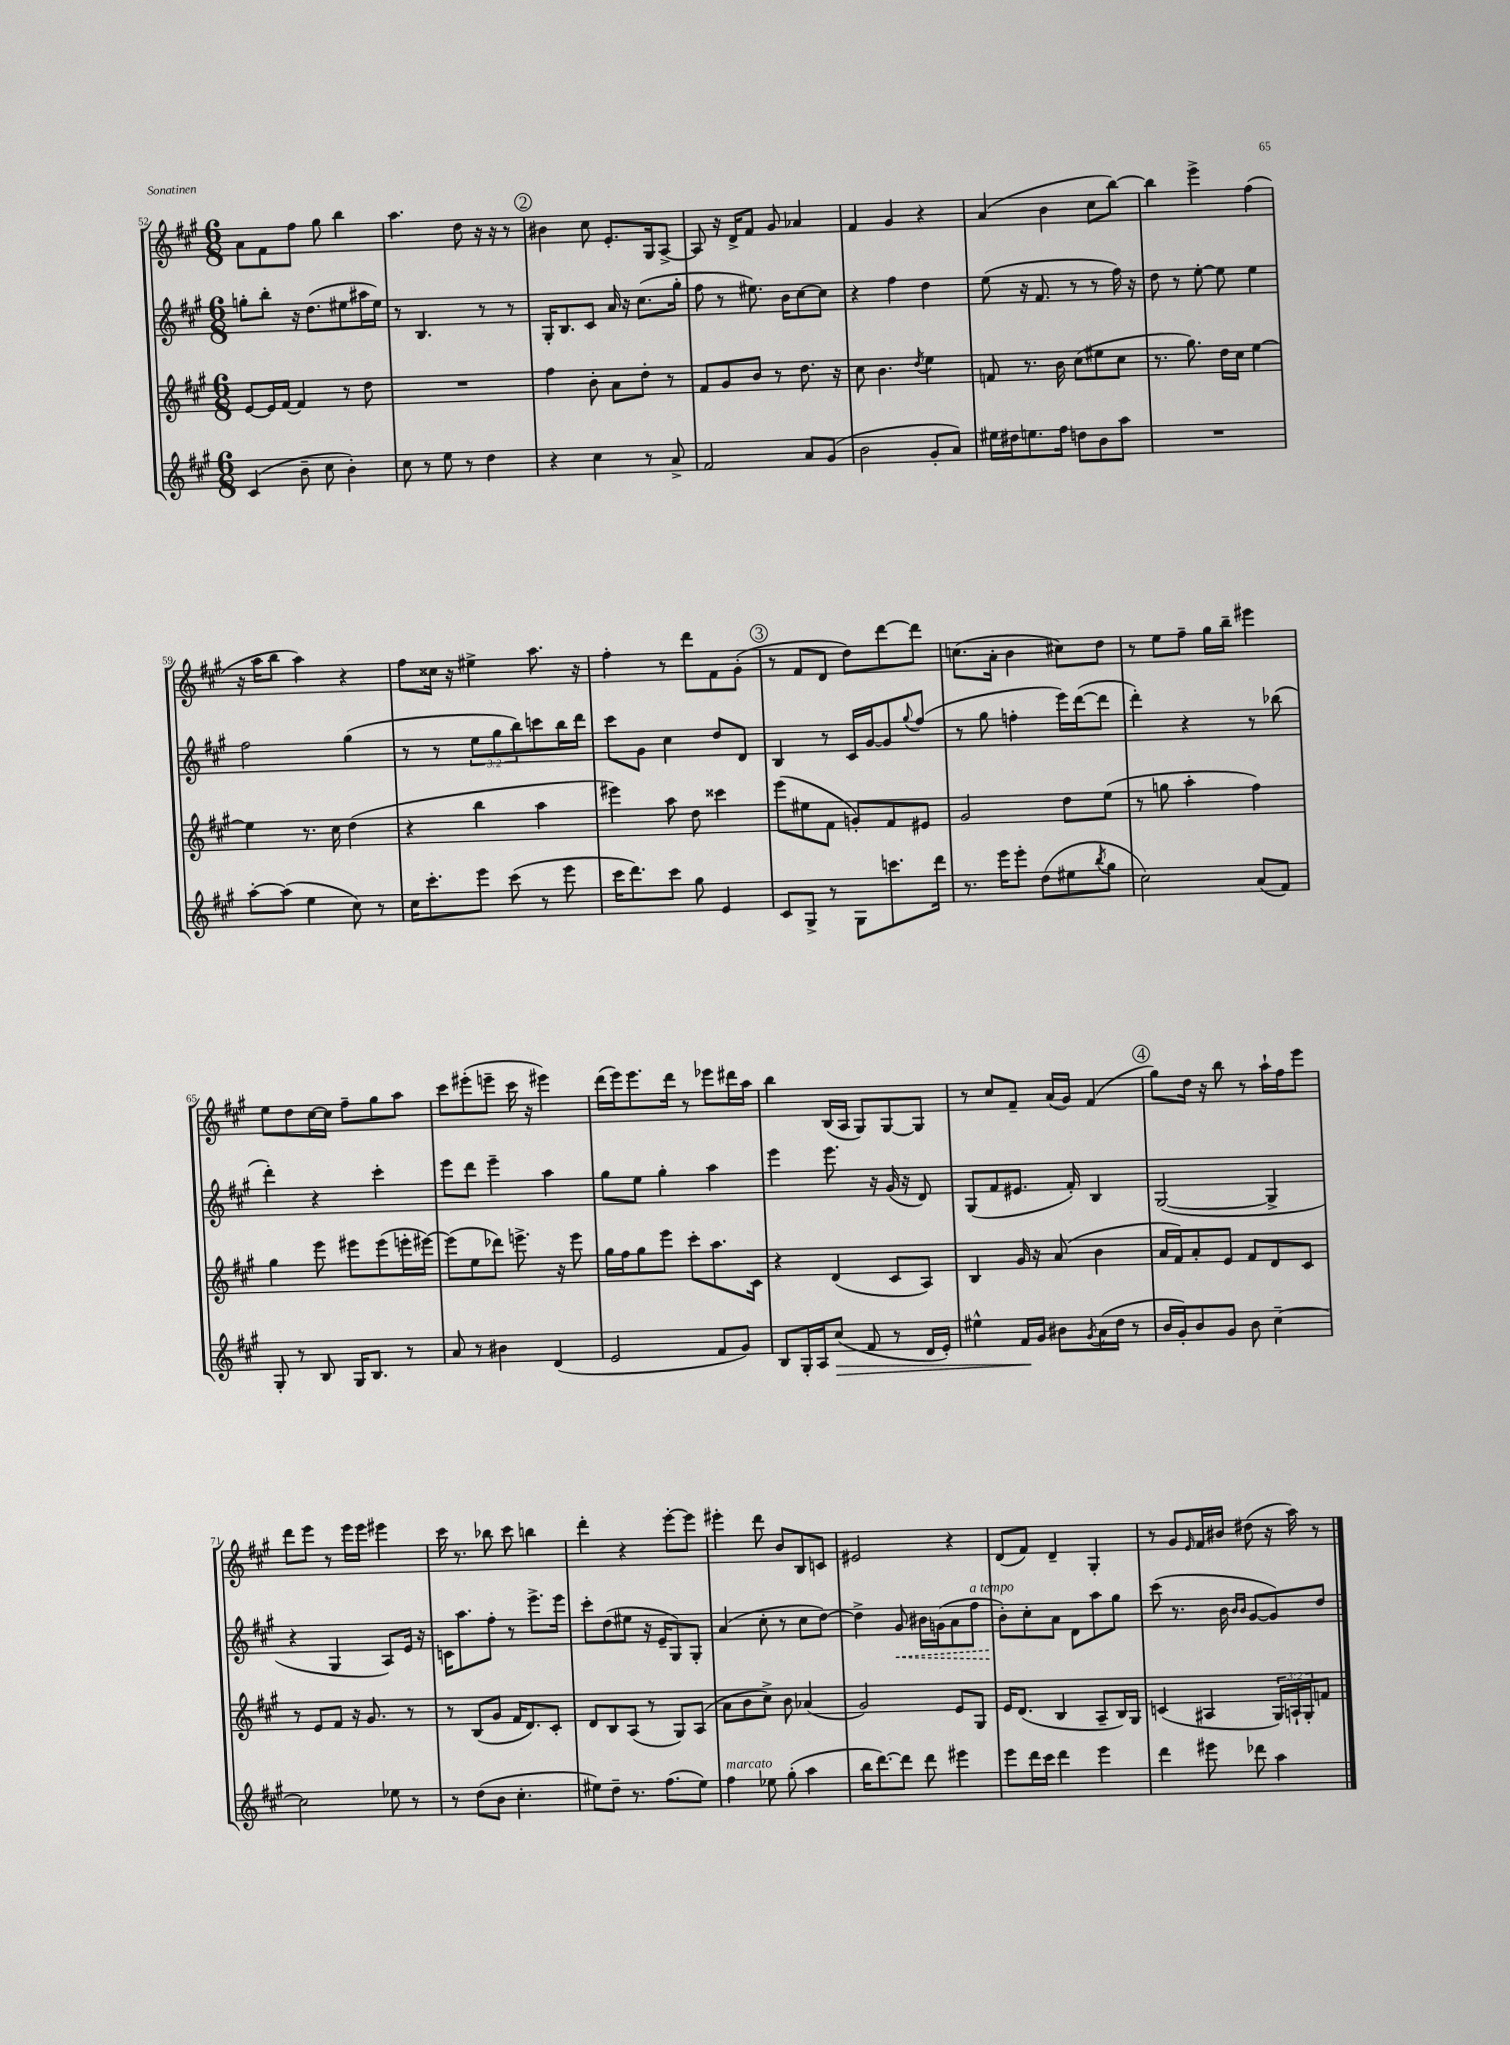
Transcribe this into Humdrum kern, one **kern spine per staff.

**kern	**dynam	**kern	**kern	**dynam	**kern
*part4	*part4	*part3	*part2	*part2	*part1
*staff4	*staff4	*staff3	*staff2	*staff2	*staff1
*clefG2	*	*clefG2	*clefG2	*	*clefG2
*k[f#c#g#]	*	*k[f#c#g#]	*k[f#c#g#]	*	*k[f#c#g#]
*M6/8	*	*M6/8	*M6/8	*	*M6/8
=52	=52	=52	=52	=52	=52
(4c#/	.	[8e/L	8ggn'\L	.	8a\L
.	.	16e/L]	8bb'\J	.	8f#\
.	.	[16f#/JJ	.	.	.
8b~\	.	4f#/]	16r	.	8ff#\J
.	.	.	(8.dd\L	.	.
8cc#\	.	.	.	.	8gg#\
4b'\)	.	8r	8ee#X\	.	4bb\
.	.	8dd\	16aa#X\L	.	.
.	.	.	16ee#\JJ)	.	.
=53	=53	=53	=53	=53	=53
8cc#\	.	2.r	8r	.	4.aa\
8r	.	.	4.B/	.	.
8ee\	.	.	.	.	.
8r	.	.	.	.	8dd\
4dd\	.	.	8r	.	16r
.	.	.	.	.	16r
.	.	.	8r	.	8r
!!LO:REH:place=s1:t=2
=54	=54	=54	=54	=54	=54
4r	.	4ff#\	16G#'/KL	.	4b#X\
.	.	.	8.B/	.	.
4cc#\	.	8b'\	8c#/J	.	8cc#\
.	.	8a\L	16a/	.	8.e'/L
.	.	.	16r	.	.
8r	.	8dd'\J	(8.cc#\L	.	.
.	.	.	.	.	16G#/k
8a^/	.	8r	.	.	[8A^/J
.	.	.	16gg#'\Jk	.	.
=55	=55	=55	=55	=55	=55
2f#/	.	8f#/L	8ff#\	.	8A/]
.	.	8g#/	8r	.	16r
.	.	.	.	.	16d^/KL
.	.	8b/J	8.ee#X\)	.	8f#/J
.	.	8r	.	.	8g#/
.	.	.	16b\KL	.	.
8a/L	.	8.dd\	[8cc#\	.	4a-X/
(8g#/J	.	.	8cc#\J]	.	.
.	.	16r	.	.	.
=56	=56	=56	=56	=56	=56
2b\	.	8cc#\	4r	.	4f#/
.	.	4.b\	.	.	.
.	.	.	4ff#\	.	4g#/
.	.	8qdd/	.	.	.
8g#'/L	.	4ee\	4dd\	.	4r
8a/J)	.	.	.	.	.
=57	=57	=57	=57	=57	=57
16ee#X\LL	.	8fn/	(8ee\	.	(4a/
16dd#X\J	.	.	.	.	.
8.een\	.	8.r	16r	.	.
.	.	.	8.f#/	.	.
.	.	.	.	.	4b\
16ff#\Jk	.	16b\	.	.	.
8ddn\L	.	(8cc#\L	8r	.	.
8b\	.	8ee#X\	8r	.	8cc#\L
8aa\J	.	8cc#\J	16ff#\)	.	[8bb\J)
.	.	.	16r	.	.
=58	=58	=58	=58	=58	=58
2.r	.	8.r	8dd\	.	4bb\]
.	.	.	8r	.	.
.	.	8.gg#\)	.	.	.
.	.	.	[8ee'\	.	4eee^\
.	.	16dd\LL	8ee\]	.	.
.	.	16cc#\JJ	.	.	.
.	.	[4ee\	4ee\	.	(4ff#\
!!LO:LB:g=z
=59	=59	=59	=59	=59	=59
[8aa'\L	.	4ee\]	2ff#\	.	16r
.	.	.	.	.	16aa\KL
(8aa\J]	.	.	.	.	8bb\J
4ee\	.	8.r	.	.	4aa\)
.	.	16cc#\	.	.	.
8cc#\)	.	(4dd\	(4gg#\	.	4r
8r	.	.	.	.	.
=60	=60	=60	=60	=60	=60
16cc#\KL	.	4r	8r	.	8ff#\L
8.ccc#'\	.	.	.	.	.
.	.	.	8r	.	16cc##X\Jk
.	.	.	.	.	16r
8eee\J	.	4bb\	12ee\L	.	4ee#X^\
.	.	.	12gg#\	.	.
(8ccc#\	.	.	.	.	.
.	.	.	12bb\)	.	.
8r	.	4aa\	8cccn\	.	8.aa\
8eee\	.	.	16bb\L	.	.
.	.	.	16ddd\JJ	.	16r
=61	=61	=61	=61	=61	=61
16ccc#\KL	.	4eee#X\)	8ccc#\L	.	4ff#'\
8.ddd\)	.	.	.	.	.
.	.	.	8g#\J	.	.
8ccc#\J	.	8aa\	4cc#\	.	8r
8gg#\	.	8dd\	.	.	8ddd\L
4e/	.	4ccc##X\	8dd/L	.	8f#\
.	.	.	8d/J	.	(8g#'\J
!!LO:REH:place=s1:t=3
=62	=62	=62	=62	=62	=62
8c#/L	.	(8eee\L	4B/	.	8r
8G#^/J	.	8ee#X\	.	.	8f#/L
8r	.	8f#\J	8r	.	8d/J
8G#\L	.	8gn'/L)	16c#/LL	.	8dd\L)
.	.	.	[16g#/J	.	.
8.cccn\	.	8f#/	8g#/]	.	[8ddd\
.	.	.	8qqgg#/	.	.
.	.	8e#X/J	(8ff#/J	.	8ddd\J]
16ddd\Jk	.	.	.	.	.
=63	=63	=63	=63	=63	=63
8.r	.	2g#/	8r	.	(8.ccn\L
.	.	.	8gg#\	.	.
16eee\KL	.	.	.	.	16a'\Jk
8eee'\J	.	.	4ffn'\	.	4b\
(8dd\L	.	.	.	.	.
8ee#X\	.	8dd\L	16eee\LL)	.	8cc#X\L)
.	.	.	([16ddd\J	.	.
8qbb/	.	.	.	.	.
8gg#\J	.	(8ee\J	8ddd\J]	.	8dd\J
=64	=64	=64	=64	=64	=64
2cc#\)	.	8r	4ddd'\)	.	8r
.	.	8ggn\	.	.	8ee\L
.	.	4aa'\	4r	.	8ff#~\J
.	.	.	.	.	16gg#\LL
.	.	.	.	.	16bb~\JJ
(8a/L	.	4ff#\)	8r	.	4eee#X\
8f#/J)	.	.	(8bb-X\	.	.
!!LO:LB:g=z
=65	=65	=65	=65	=65	=65
8G#'/	.	4gg#\	4ddd'\)	.	8ee\L
8r	.	.	.	.	8dd\
8B/	.	8eee\	4r	.	[16cc#\L
.	.	.	.	.	16cc#\JJ]
16G#/KL	.	8eee#X\L	.	.	8ff#~\L
8.B/J	.	.	.	.	.
.	.	(8eee#\	4ccc#'\	.	8gg#\
8r	.	16eeen'\L	.	.	8aa\J
.	.	[16eee#X\JJ)	.	.	.
=66	=66	=66	=66	=66	=66
8a/	.	(8eee#\L]	8eee\L	.	8ccc#\L
8r	.	8ee\	8ddd\J	.	(8eee#X'\
4b#X\	.	8ddd-X\J)	4eee~\	.	8eeen~\J
.	.	8.eeen^\	.	.	16ccc#\
.	.	.	.	.	16r
(4d/	.	.	4aa\	.	4eee#X\)
.	.	16r	.	.	.
.	.	8eee\	.	.	.
=67	=67	=67	=67	=67	=67
2e/	.	16gg#\LL	8gg#\L	.	(16ddd\LL
.	.	16ff#\J	.	.	16eee\J)
.	.	8gg#\	8ee\J	.	8.eee\
.	.	8eee\J	4gg#'\	.	.
.	.	.	.	.	16ddd\Jk
.	.	8ccc#'\L	.	.	8r
8f#/L	.	8.aa\	4aa\	.	8eee-X\L
8g#/J)	.	.	.	.	16ddd#X\L
.	.	16c#\Jk	.	.	16aa\JJ
=68	=68	=68	=68	=68	=68
8B/L	.	4r	4eee\	.	4bb\
16G#'/L	.	.	.	.	.
16A/J	.	.	.	.	.
!	!LO:HP:b	!	!	!	!
(8cc#/J	>	(4d/	8.eee\	.	(16B/LL
.	.	.	.	.	16A/JJ
8f#/	.	.	.	.	8G#/L)
.	.	.	16r	.	.
8r	.	8c#/L	(16g#/	.	[8G#/
.	.	.	16r	.	.
16d/LL	.	8A/J)	8d/)	.	8G#/J]
16e'/JJ)	.	.	.	.	.
=69	=69	=69	=69	=69	=69
4ee#X^^\	.	4B/	(8G#/L	.	8r
.	.	.	8f#/	.	8cc#/L
16f#/LL	.	16g#/	8.e#X/J	.	8f#~/J
16g#/JJ	]	16r	.	.	.
8b#X\L	.	(8a/	.	.	(16a/LL
.	.	.	16f#'/)	.	16g#/JJ)
8qg#/	.	.	.	.	.
(16a\L	.	4b\	4B/	.	(4f#/
16dd\JJ	.	.	.	.	.
8r	.	.	.	.	.
!!LO:REH:place=s1:t=4
=70	=70	=70	=70	=70	=70
16b/LL	.	16a/LL	([2G#/	.	8gg#\L)
16g#'/J)	.	16f#/J)	.	.	.
8b/	.	8a'/	.	.	16dd\Jk
.	.	.	.	.	16r
8g#/J	.	8e/J	.	.	8bb\
8b\	.	8f#/L	.	.	8r
[4cc#~\	.	8d/	4G#^/]	.	16aa`\LL
.	.	.	.	.	16ff#\J
.	.	8c#/J	.	.	8eee\J
!!LO:LB:g=z
=71	=71	=71	=71	=71	=71
2cc#\]	.	8r	4r	.	8ddd\L
.	.	8e/L	.	.	8eee\J
.	.	8f#/J	4G#/	.	8r
.	.	16r	.	.	16eee\LL
.	.	8.g#/	.	.	16eee\JJ
8ee-X\	.	.	8A/L)	.	4eee#X\
8r	.	8r	16e/Jk	.	.
.	.	.	16r	.	.
=72	=72	=72	=72	=72	=72
8r	.	8r	16cn\KL	.	16ccc#\
.	.	.	8.aa\	.	8.r
(8dd\L	.	(8B/L	.	.	.
8b\J	.	8g#/J	8ff#'\J	.	8bb-X\
4.cc#'\	.	16f#/KL	8r	.	8ccc#\
.	.	8.d/)	.	.	.
.	.	.	8.eee^\L	.	4bbn\
.	.	8c#'/J	.	.	.
.	.	.	16eee\Jk	.	.
=73	=73	=73	=73	=73	=73
8ee#X\L)	.	8d/L	8ccc#'\L	.	4ddd'\
8dd~\J	.	8B/	(8dd\	.	.
8.r	.	(8A/J	8ee#X\J	.	4r
.	.	8r	16r	.	.
(8.ff#\L	.	.	16e~/KL	.	.
.	.	8G#/L)	8G#/)	.	[8eee'\L
8ee#\J)	.	(8A/J	8G#'/J	.	8eee\J]
=74	=74	=74	=74	=74	=74
!LO:TX:a:i:t=marcato	!	!	!	!	!
4ff#\	.	8a\L	(4a/	.	4eee#X'\
.	.	8b\	.	.	.
8ee-X\	.	8cc#^\J)	8cc#'\	.	8ddd\
(8gg#'\	.	8b\	8r	.	8b/L
4aa\	.	(4a-X/	8cc#\L	.	8B/
.	.	.	[8dd\J)	.	8cn/J
=75	=75	=75	=75	=75	=75
16bb\KL	.	2g#/)	4dd^\]	.	2e#X/
[8.ddd\)	.	.	.	.	.
!	!	!	!	!LO:HP:b	!
8ddd\J]	.	.	8g#/	<	.
8ddd\	.	.	16b#X\LL	.	.
.	.	.	(16gn\J	.	.
4eee#X\	.	8e/L	8a\	.	4r
!	!	!	!LO:TX:a:i:t=a tempo	!	!
.	.	8G#/J	8ff#\J	.	.
=76	=76	=76	=76	=76	=76
8eee\L	.	16e/KL	8b'\L)	.	(8d/L
.	.	(8.d/J	.	.	.
16ddd\L	.	.	8cc#'\	[	8f#/J)
16ccc#\JJ	.	.	.	.	.
4ddd\	.	4B/	8a\J	.	4d~/
.	.	.	8d\L	.	.
4eee\	.	8A~/L	8aa\	.	4G#'/
.	.	16B/L)	8gg#\J	.	.
.	.	16G#/JJ	.	.	.
=77	=77	=77	=77	=77	=77
4ddd\	.	(4cn/	(8ccc#\	.	8r
.	.	.	8.r	.	8g#/L
.	.	.	.	.	16qqe/
8eee#X\	.	4A#X/	.	.	16f#/L
.	.	.	16b\	.	16b#X/JJ
.	.	.	16qqb/LL	.	.
.	.	.	16qqb/JJ	.	.
8ddd-X\	.	.	[8g#/L	.	(8dd#X\
4aa\	.	24G#/LL)	8g#/])	.	16r
.	.	24An`/	.	.	.
.	.	.	.	.	16aa\)
.	.	24G#'/J	.	.	.
.	.	8fn/J	8dd/J	.	8r
==	==	==	==	==	==
*-	*-	*-	*-	*-	*-
